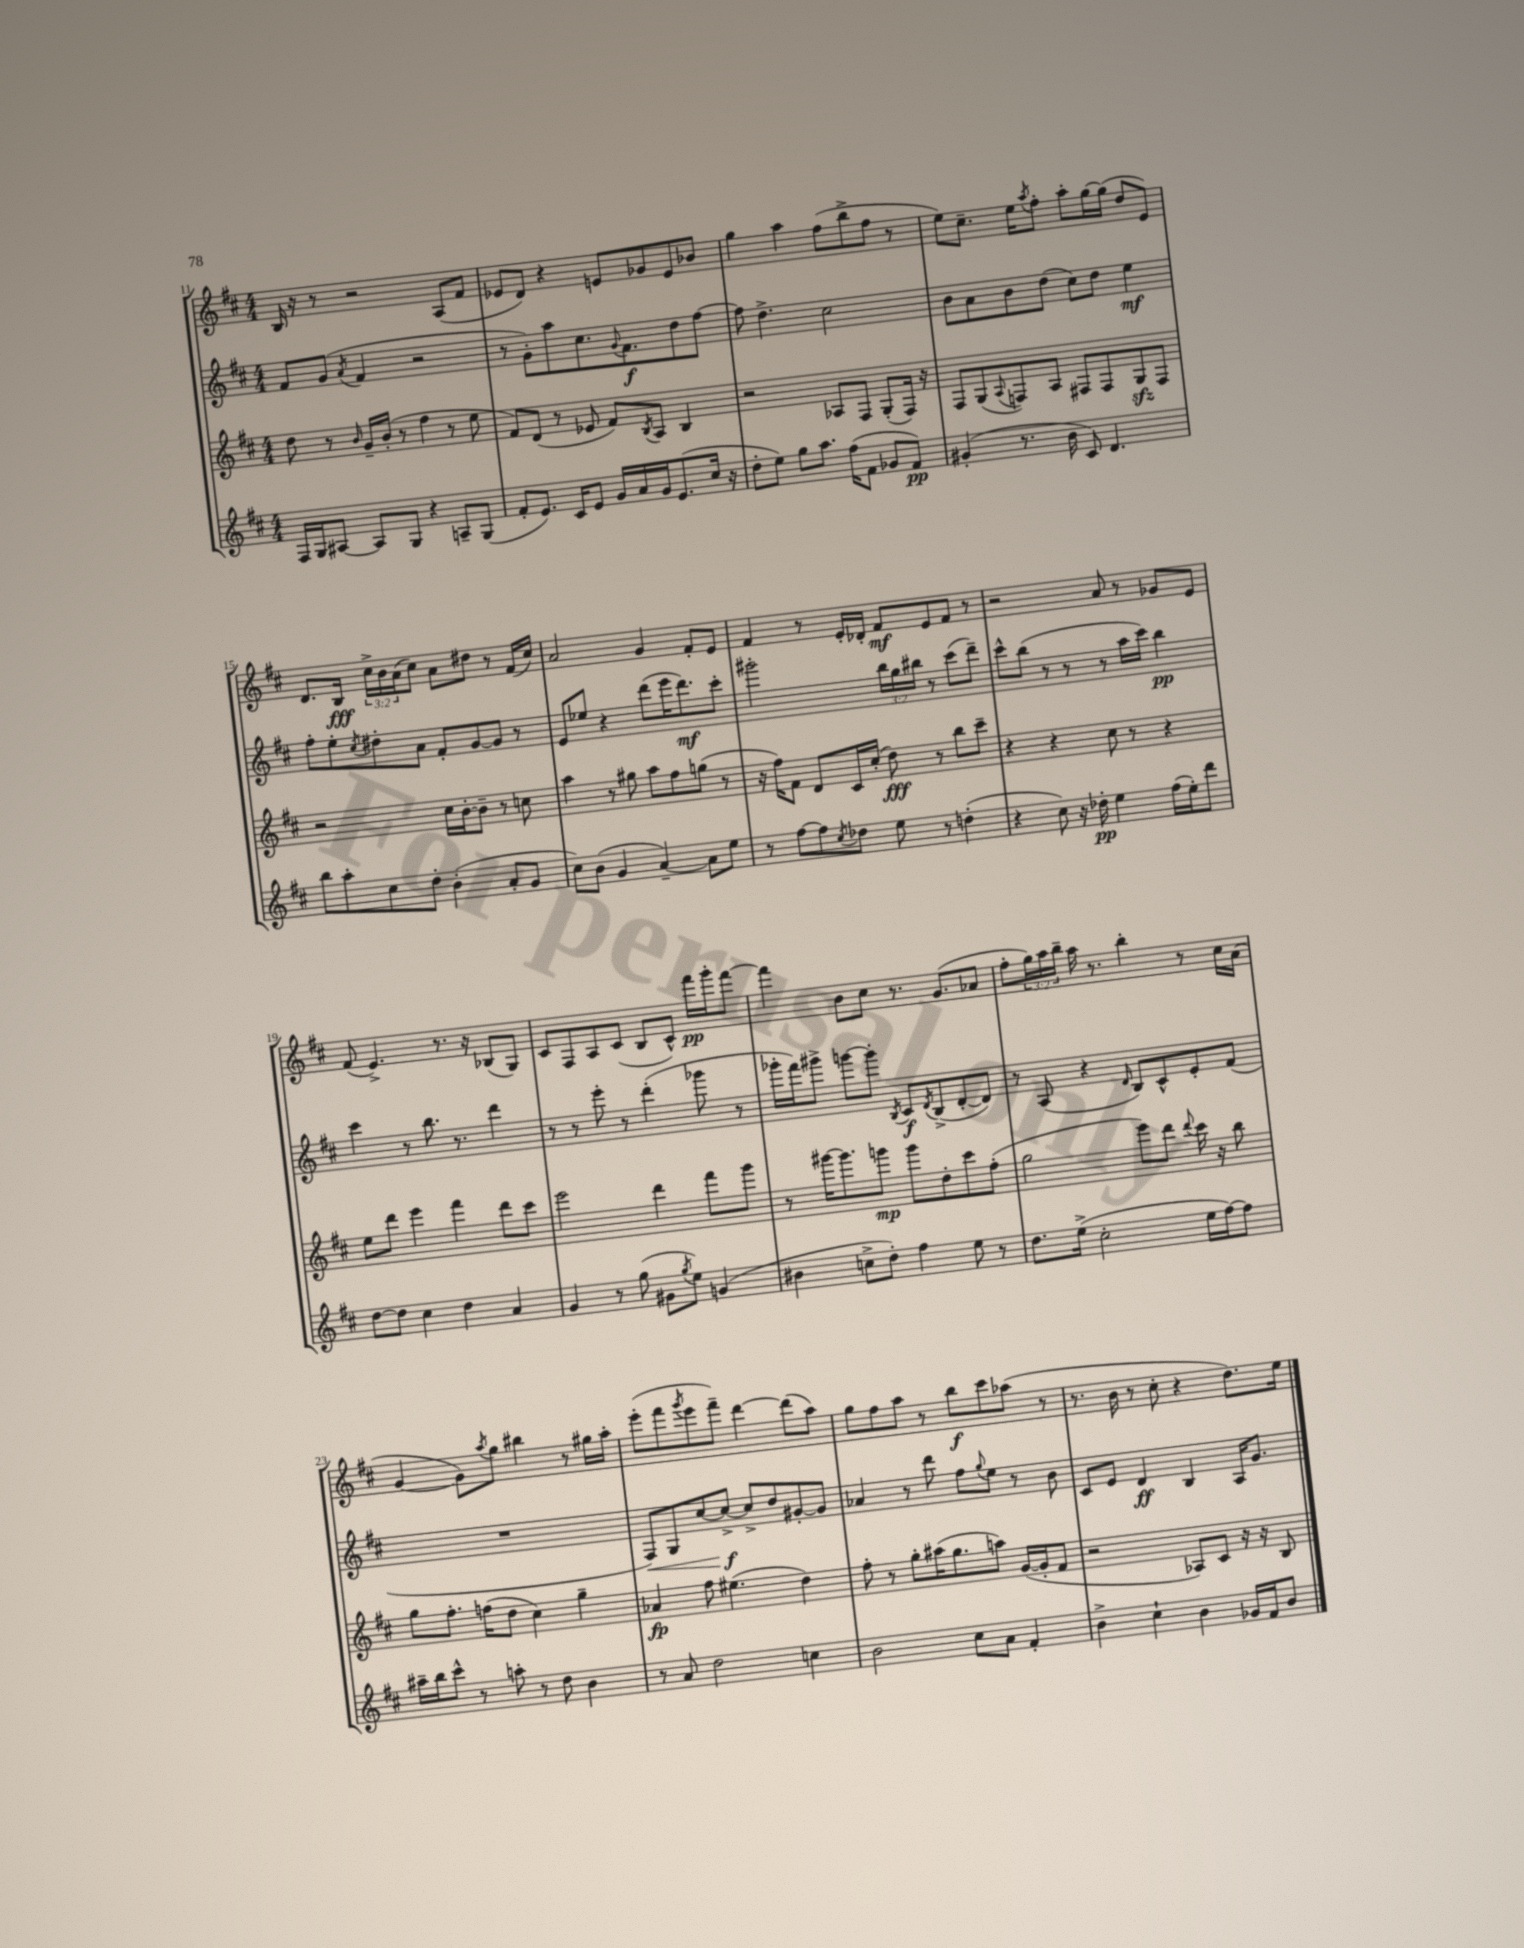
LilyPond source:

<<
\new StaffGroup <<
\new Staff = "s0" {
    \clef treble \key d \major \numericTimeSignature \time 4/4 \override Staff.TupletNumber.text = #tuplet-number::calc-fraction-text
    b16 r16 r8 r2 a8( fis'8 |
    ees'8 d'8) r4 e'8 ges'8 e'8 bes'8 |
    g''4 a''4 fis''8( b''8-> fis''8 r8 |
    e''8) cis''8.-- e''16 \acciaccatura { a''8 } fis''8-. a''8-. g''16~ g''16( d''8 e'8) |
    d'8. b16\fff \tuplet 3/2 { cis''16-> b'16 a'16( } cis''8) a'8 dis''8 r8 fis'16( cis''16) |
    a'2 g'4 fis'8-. e'8 |
    fis'4 r8 e'16-. des'16-. fis'8\mf e'8 fis'8 r8 |
    r2 a'8 r8 ges'8 e'8 |
    fis'8( e'4.->) r8. r16 bes8( g8) |
    cis'8 fis8 a8 cis'8( b8 cis'8-^) fis'''16\pp g'''16-. fis'''8~ |
    fis'''4 b'8 cis''8 r8. g'8.( aes'8 |
    fis''8-. \tuplet 3/2 { g''16) a''16 b''16-- } a''16 r8. b''4-. r8 cis''16 a'16( |
    g'4~ g'8) \acciaccatura { a''8 } g''8 bis''4 r8 gis''16 a''16-. |
    e'''8-.( fis'''8 \acciaccatura { g'''8 } e'''8 fis'''8--) d'''4~ d'''8( a''8) |
    g''8 fis''8 a''8 r8 b''8\f cis'''8 aes''8( r8 |
    r8. b'16 r8 cis''8-. r4 d''8.) e''16 \bar "|." |
}
\new Staff = "s1" {
    \clef treble \key d \major \numericTimeSignature \time 4/4 \override Staff.TupletNumber.text = #tuplet-number::calc-fraction-text
    fis'8 g'8( \acciaccatura { a'8 } fis'4 r2 |
    r8 g'8-.) a''8 cis''8. \appoggiatura { g'8 } fis'8.\f d''8 fis''8~ |
    fis''8 d''4.-> cis''2 |
    b'8 a'8 b'8 d''8( cis''8) d''8 e''4\mf |
    fis''8-. e''8-. \acciaccatura { cis''8 } dis''8-. a'8 fis'8-. g'8~ g'8 r8 |
    e'8 ees''8 r4 d'''8( e'''16 d'''8.\mf) cis'''8-. |
    gis'''2-. \tuplet 3/2 { b''16 g''16 bis''16 } r8 cis'''8( d'''8--) |
    cis'''8-^ b''8( r8 r8 r8 a''16 cis'''16) b''4\pp |
    cis'''4 r8 b''8. r8. d'''4 |
    r8 r8 e'''8-. r8 d'''4-.( ges'''8 r8 |
    ges'''16-. fis'''16) gis'''8-> g'''8~ g'''8-. \acciaccatura { b8 } cis'8\f \acciaccatura { d'8 } b8->( d'8~-. d'8) |
    r8 a8( r4 \grace { d'16 } b8) cis'8-^ e'8-. fis'8( |
    R1 |
    fis8\<) g8 cis''8~ cis''8~->\f\! cis''8-> d''8 gis'8~-. gis'8 |
    aes'4 r8 d'''8 fis''8 \appoggiatura { g''8 } e''8 r8 b'8 |
    cis'8 e'8 d'4\ff b4 a16 g'8. \bar "|." |
}
\new Staff = "s2" {
    \clef treble \key d \major \numericTimeSignature \time 4/4
    d''8 r8 \grace { b'16 } g'16-- b'16-.( r8 fis''4 r8 e''8 |
    fis'8) d'8( r8 ees'8 fis'8) \acciaccatura { b8 } a8 b4 |
    r2 aes8 fis8 g8-.( fis16) r16 |
    fis8 g8( \appoggiatura { a8 } f8) a8 fis8 fis8 g8\sfz fis8 |
    r2 cis''16 b'16~-. b'8-- r8 c''8 |
    a''4 r8 gis''8 a''8 fis''8 g''8( r8 |
    r16 fis''16) fis'8 d'8 cis'16 cis''16-.( d''8\fff) r8 b''8 cis'''8-- |
    r4 r4 cis''8 r8 r4 |
    e''8 d'''8 e'''4 fis'''4 d'''8 cis'''8 |
    e'''2 d'''4 fis'''8 g'''8 |
    r8 gis'''16~ gis'''8. g'''8\mp g'''8 d''8-. cis'''8 fis''8-.( |
    g''2 e'''8) d'''8 \appoggiatura { d'''8 } cis'''16 r16 b''8 |
    g''8 fis''8.-. f''16( d''8 cis''4) g''4-- |
    aes'4\fp fis''8 eis''4.( d''4) |
    fis''8-. r8 g''8-. ais''16( g''8. a''8) g'16~( g'16-. fis'8 |
    r2 aes8) cis'8 r16 r16 b8 \bar "|." |
}
\new Staff = "s3" {
    \clef treble \key d \major \numericTimeSignature \time 4/4
    fis16 g16 ais8~ ais8 g8 r4 a8-- g8( |
    fis'8-. e'8.) cis'16 e'8 g'16 a'16 g'16 e'8.( cis''16 r16 |
    d''8-. e''8) g''8 a''8. fis''16( fis'8 ges'8 fis'8\pp) |
    gis'4-.( r8. b'16 cis'8) d'4. |
    b''8 a''8-. cis''8 d''8-. b'4-.( a'8-. g'8 |
    cis''8) b'8( g'4 a'4~--) a'8 e''8 |
    r8 fis''8~ fis''8 \acciaccatura { cis''8 } des''8 e''8 r8 d''4-.( |
    r4 cis''8) r16 des''16-.\pp e''4 fis''16( e''16-.) d'''8 |
    d''8~ d''8 cis''4 d''4 a'4 |
    g'4 r8 g''8( gis'8 \acciaccatura { g''8 } e''8) g'4( |
    bis'4 c''8-> d''8-.) fis''4 e''8 r8 |
    d''8. e''16->( cis''2-. e''16 fis''16~) fis''8 |
    ais''16-- b''16 cis'''8-^ r8 a''8-. r8 d''8 b'4 |
    r8 a'8 d''2 c''4 |
    b'2 cis''8 a'8 fis'4-. |
    b'4-> cis''4-! b'4 ges'16 fis'16 b'8 \bar "|." |
}
>>
>>
\layout { \context { \Score currentBarNumber = #11 } }
